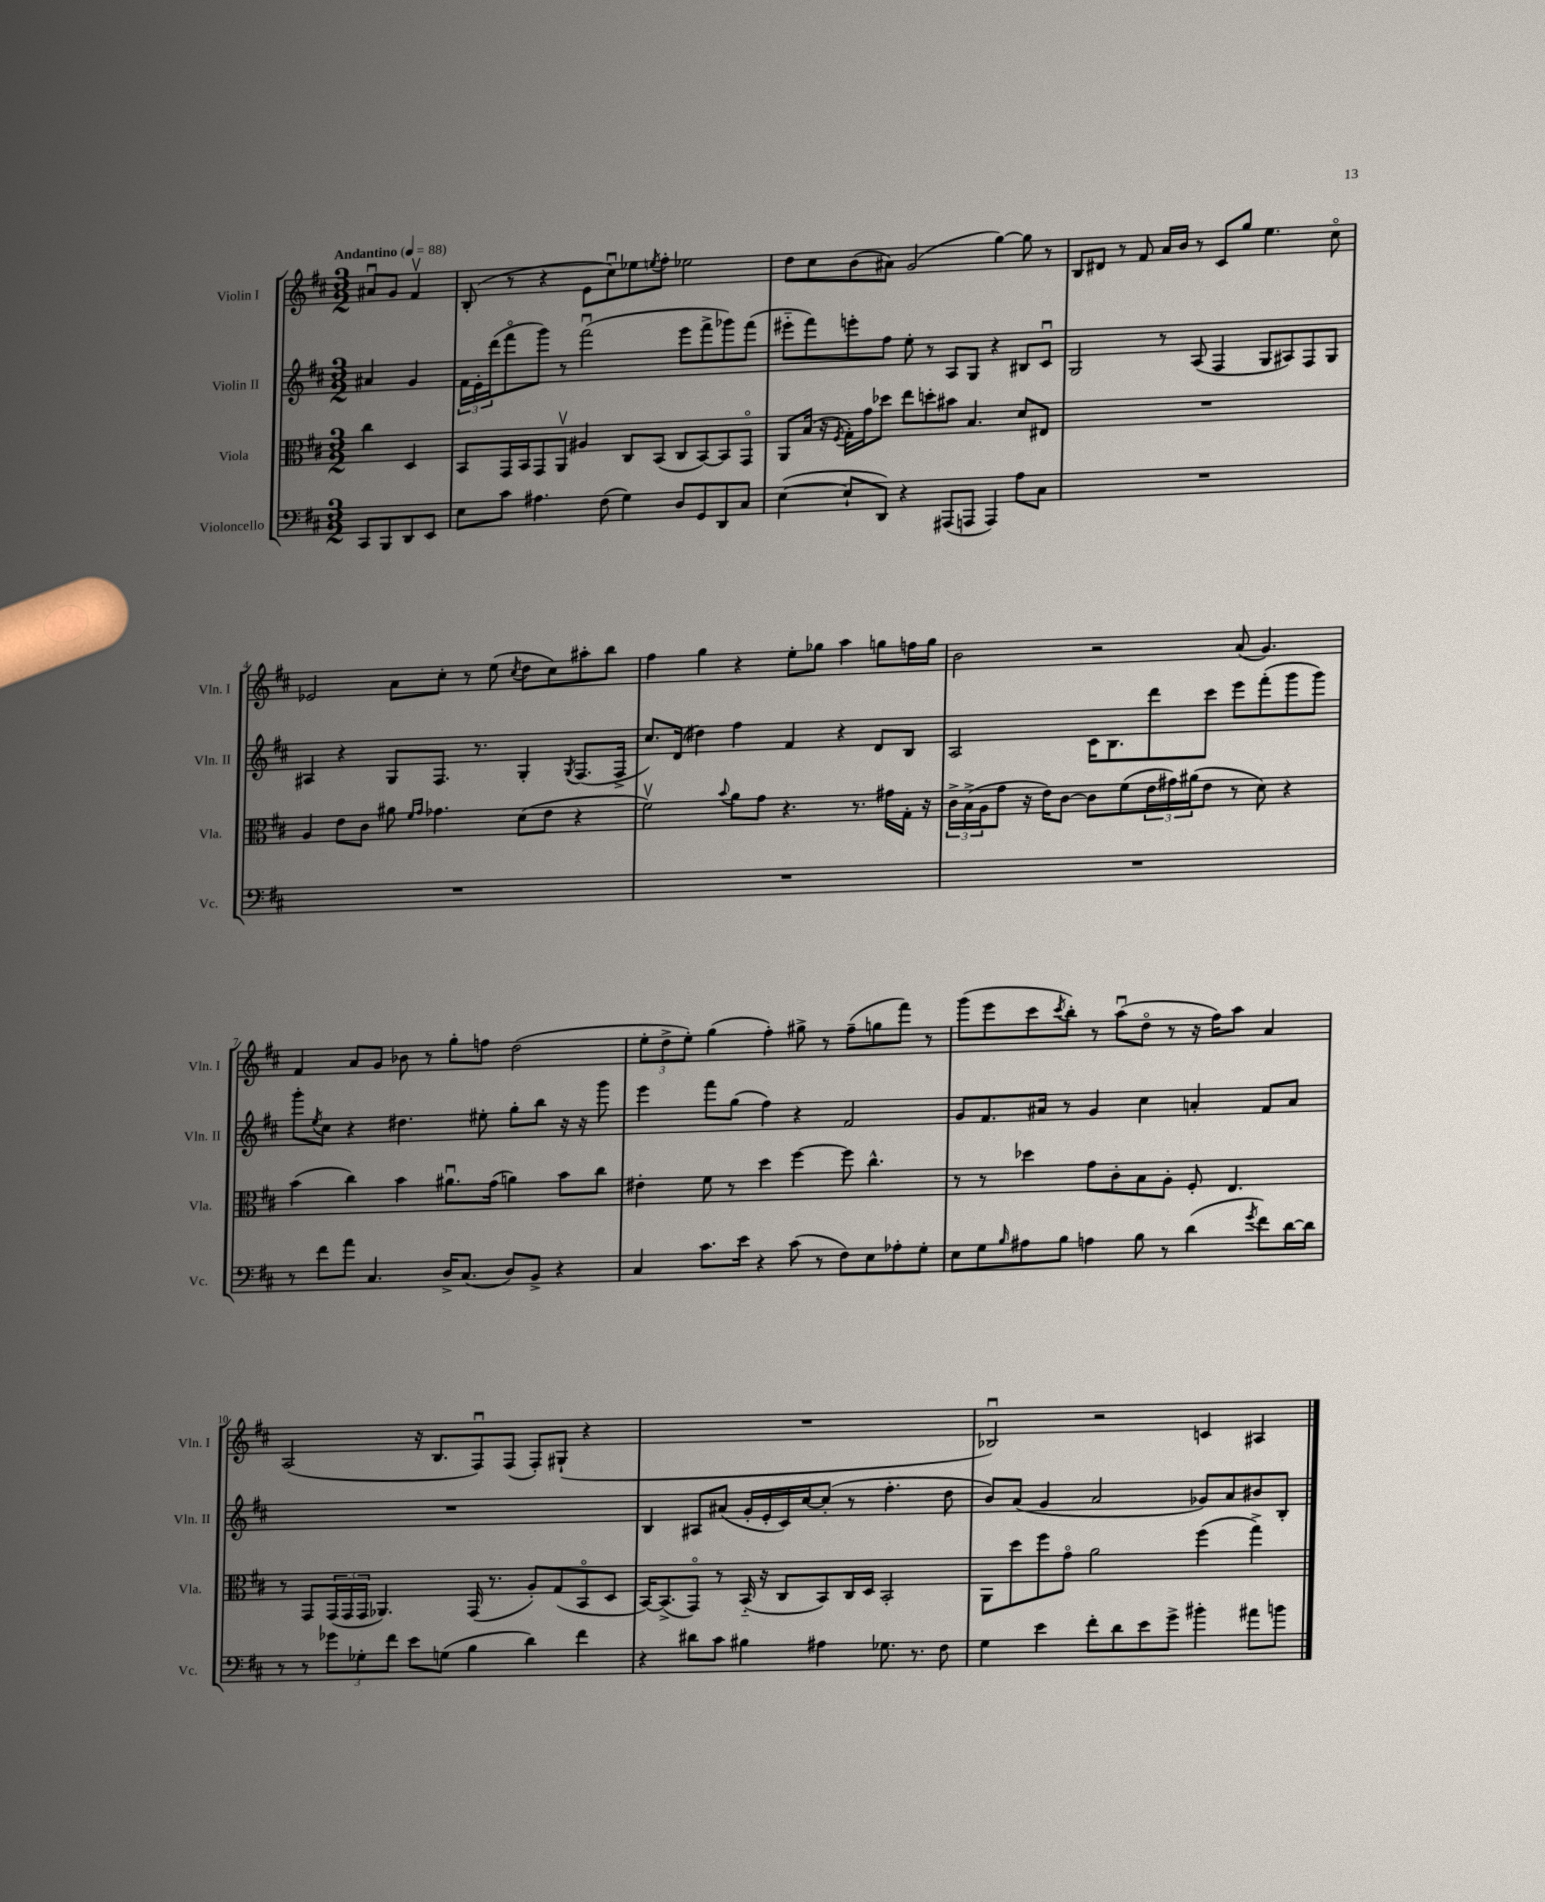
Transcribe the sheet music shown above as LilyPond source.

<<
\new StaffGroup <<
\new Staff = "s0" \with { instrumentName = "Violin I" shortInstrumentName = "Vln. I" } {
    \clef treble \key d \major \numericTimeSignature \time 3/2 \partial 2 \tempo "Andantino" 4 = 88
    ais'8\downbow g'8 fis'4\upbow |
    b8-.( r8 r4 e'8 cis''8\downbow) ees''8 \acciaccatura { e''8 } fis''8-. ees''2 |
    d''8 cis''8 b'8( ais'8) g'2( g''4~) g''8 r8 |
    b8 dis'8 r8 fis'8 a'16 b'16 r8 cis'8 g''8 e''4. cis''8\flageolet |
    ees'2 a'8 cis''8-. r8 e''8( \acciaccatura { cis''8 } d''8 cis''8) ais''8-. b''8 |
    fis''4 g''4 r4 e''8-. ges''8 a''4 g''8 f''16 g''16 |
    b'2 r2 a'8( g'4.) |
    fis'4 a'8 g'8 bes'8 r8 g''8-. f''8 d''2( |
    \tuplet 3/2 { e''8-. d''8-> e''8-.) } g''4( fis''4-.) gis''8-> r8 fis''8--( g''8 fis'''8) r8 |
    g'''8( e'''8 cis'''8 \acciaccatura { cis'''8 } b''8-.) r8 a''8\downbow( d''8\flageolet r8 r16 fis''16) a''8 a'4 |
    a2( r16 b8. fis8\downbow) fis8( fis8-.) gis8-!( r4 |
    R1. |
    bes2\downbow) r2 c'4 ais4 \bar "|." |
}
\new Staff = "s1" \with { instrumentName = "Violin II" shortInstrumentName = "Vln. II" } {
    \clef treble \key d \major \numericTimeSignature \time 3/2 \partial 2
    ais'4 g'4 |
    \tuplet 3/2 { fis'16 e'16-. d'''16( } fis'''8\flageolet g'''8) r8 fis'''2\downbow( e'''8 fis'''8-> ges'''8) fis'''8( |
    eis'''8-_ fis'''8) e'''8-. fis''8 e''8-. r8 a8 g8 r4 bis8 cis'8\downbow |
    g2 r8 a8( fis4 g8 ais8) fis8 g8 |
    ais4 r4 g8 fis8. r8. g4-. \acciaccatura { g8 } fis8.( fis16-> |
    cis''8.) d'16( dis''4) fis''4 fis'4 r4 d'8 b8 |
    a2 cis'16 b8. d'''8 cis'''8 e'''8 fis'''8-.( g'''8 g'''8) |
    g'''8-. \acciaccatura { e''8 } cis''8 r4 dis''4. eis''8-. g''8-. b''8 r16 r16 g'''8 |
    e'''4 fis'''8 g''8( fis''4) r4 fis'2 |
    g'8 fis'8. ais'16 r8 g'4 cis''4 a'4-. fis'8 a'8 |
    R1. |
    b4 ais8 ais'8( g'16-. e'16-. cis'16) cis''16~ cis''8-.( r8 fis''4.-. d''8 |
    b'8) a'8( g'4 a'2 ges'8) a'8 bis'8 b8-. \bar "|." |
}
\new Staff = "s2" \with { instrumentName = "Viola" shortInstrumentName = "Vla." } {
    \clef alto \key d \major \numericTimeSignature \time 3/2 \partial 2
    cis''4 d4 |
    b,8 g,16 b,16 g,8 a,8\upbow ais4 cis8 b,8( cis8 b,8~) b,8 g,8\flageolet |
    a,8 b16( r16 \acciaccatura { fis8 } g16-.) g'16 des''8 e''8 d''8-. bis'8 b4. d'8 eis8 |
    R1. |
    a4 e'8 cis'8 ais'8 \grace { fis'16 g'16 } ges'4. d'8( e'8 r4 |
    fis'2\upbow) \appoggiatura { b'8 } a'8 g'8 r4. r8. gis'16 g16-. r16 |
    \tuplet 3/2 { cis'16-> b16->( a16 } g'8 r16 e'16) cis'8~ cis'8 fis'8( \tuplet 3/2 { e'16 gis'16) ais'16( } e'8 r8 d'8) r4 |
    b'4( cis''4) b'4 ais'8.\downbow g'16( a'4) b'8 cis''8 |
    eis'4-. fis'8 r8 d''4 fis''4~ fis''8 cis''4.-^ |
    r8 r8 des''4 g'8 cis'8-. b8 a8-. fis8-. e4. |
    r8 g,8 \tuplet 3/2 { g,16( g,16 g,16 } aes,4.) g,16( r8. a8-.) g8( b,8\flageolet d8 |
    b,16~) b,8.->( g,8\flageolet) r8 b,16-_( r16 cis8 b,8) cis16 d16 b,2-. |
    a,8 d''8 fis''8 g'8\flageolet a'2 fis''4( g''4->) \bar "|." |
}
\new Staff = "s3" \with { instrumentName = "Violoncello" shortInstrumentName = "Vc." } {
    \clef bass \key d \major \numericTimeSignature \time 3/2 \partial 2
    cis,8 b,,8 d,8 e,8 |
    e8 cis'8 ais4. fis8( g4) d8 g,8 d,8 cis8 |
    e4~( e8-! d,8) r4 ais,,8( a,,8 a,,4) a8 cis8 |
    R1. |
    R1. |
    R1. |
    R1. |
    r8 fis'8 a'8 cis4. d16-> cis8.( d8) b,8-> r4 |
    cis4 cis'8. e'16 r4 cis'8( r8 fis8) e8 aes8-. g8-. |
    e8 g8 \grace { b16 } ais8 b8 a4 b8 r8 d'4( \acciaccatura { g'8 } fis'8) d'16~ d'16 |
    r8 r8 \tuplet 3/2 { ges'8 ges8-. fis'8 } e'8 g8( b4 d'4) fis'4 |
    r4 dis'8 cis'8 bis4 ais4 ges8. r8. fis8 |
    g4 e'4 fis'8-. d'8 e'8 g'8-> bis'4-. ais'8 b'8 \bar "|." |
}
>>
>>
